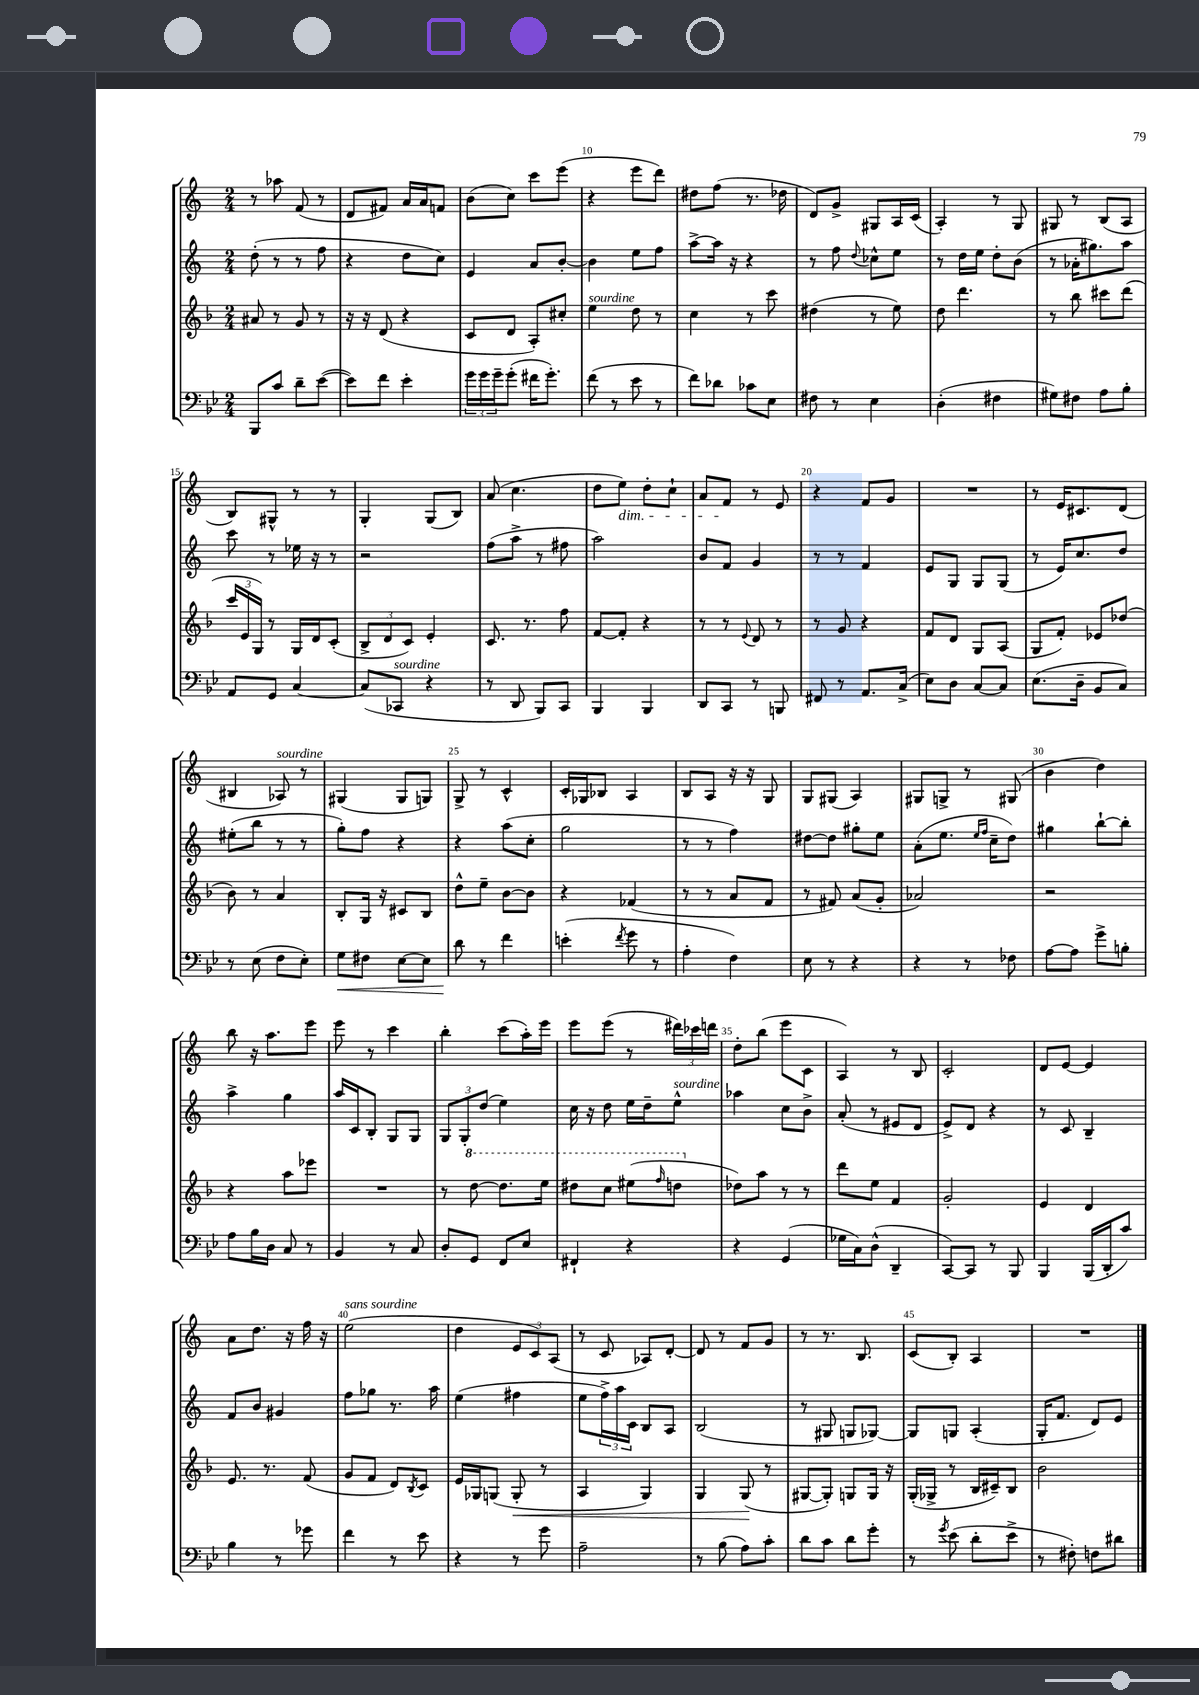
<<
\new StaffGroup <<
\new Staff = "s0" {
    \clef treble \key c \major \numericTimeSignature \time 2/4
    r8 aes''8 f'8( r8 |
    d'8 fis'8) a'16 a'16 f'8 |
    b'8( c''8) c'''8 e'''8( |
    r4 e'''8 d'''8) |
    dis''8 f''8( r8. des''16 |
    d'8) g'8-> gis8 a16 c'16( |
    a4-.) r8 g8 |
    gis8 r8 b8( a8 |
    b8) gis8-^ r8 r8 |
    g4-. g8( b8) |
    a'8( c''4. |
    d''8 e''8\dim) d''8-. c''8-! |
    a'8 f'8\! r8 e'8 |
    r4 f'8 g'8 |
    R2 |
    r8 e'16 cis'8. d'8( |
    bis4 aes8^\markup { \italic "sourdine" }) r8 |
    gis4( gis8 g8) |
    g8-> r8 c'4-^ |
    c'16-. ges16 bes8 a4 |
    b8 a8 r16 r16 g8 |
    g8 gis8( a4) |
    gis8 g8-> r8 gis8( |
    b'4 d''4) |
    b''8 r16 a''8. e'''8 |
    e'''8 r8 c'''4 |
    b''4-. c'''8( a''16-.) e'''16 |
    e'''8 e'''8( r8 \tuplet 3/2 { dis'''16) ces'''16 d'''16 } |
    d''8-. b''8( e'''8 c'8 |
    a4) r8 b8 |
    c'2-. |
    d'8 e'8~ e'4 |
    a'8 d''8. r16 f''16 r16 |
    e''2^\markup { \italic "sans sourdine" }( |
    d''4 \tuplet 3/2 { e'8 c'8) a8( } |
    r8 c'8 aes8) d'8~-. |
    d'8 r8 f'8 g'8 |
    r8 r8. b8. |
    c'8( b8-.) a4 |
    R2 \bar "|." |
}
\new Staff = "s1" {
    \clef treble \key c \major \numericTimeSignature \time 2/4
    d''8-.( r8 r8 f''8 |
    r4 d''8 c''8) |
    e'4 a'8 b'8~-. |
    b'4 e''8 f''8 |
    a''8~-> a''16 r16 r4 |
    r8 f''8 \appoggiatura { d''8 } ces''8-^ e''8 |
    r8 d''16 e''16 d''8-. b'8( |
    r8 aes'16-. gis''8.) a''8 |
    c'''8 r8 ees''16 r16 r8 |
    r2 |
    f''8( a''8-> r8 fis''8 |
    a''2) |
    b'8 f'8 g'4 |
    r8 r8 f'4 |
    e'8 g8 g8 g8( |
    r8 e'16) c''8. d''8 |
    eis''8-.( b''8 r8 r8 |
    g''8-.) f''8 r4 |
    r4 a''8( c''8-. |
    g''2 |
    r8 r8 f''4) |
    dis''8~ dis''8 gis''8-. e''8 |
    a'8-.( e''8. \grace { e''16 f''16 } c''16-- d''8) |
    gis''4 b''8~-! b''8-. |
    a''4-> g''4 |
    a''16 c'16 b8-. g8 g8 |
    \tuplet 3/2 { g8 g8-. d''8( } e''4) |
    c''16 r16 d''8 e''16 d''16-- e''8-^^\markup { \italic "sourdine" } |
    aes''4 c''8 b'8-> |
    a'8-.( r8 eis'8 d'8 |
    e'8->) d'8 r4 |
    r8 c'8 b4-- |
    f'8 b'8 gis'4 |
    f''8 ges''8 r8. a''16 |
    e''4( fis''4 |
    e''8 \tuplet 3/2 { f''16->) a''16 c'16 } b8 a8 |
    b2( |
    r8 gis8 g8 ges8~) |
    ges8 g8 a4-.( |
    g16-. f'8. d'8) e'8 \bar "|." |
}
\new Staff = "s2" {
    \clef treble \key f \major \numericTimeSignature \time 2/4
    ais'8 r8 g'8 r8 |
    r16 r16 d'8( r4 |
    c'8 d'8 a8-.) cis''8-. |
    e''4^\markup { \italic "sourdine" } d''8 r8 |
    c''4 r8 c'''8 |
    dis''4( r8 e''8) |
    d''8 d'''4. |
    r8 bes''8 cis'''8 d'''8( |
    \tuplet 3/2 { c'''16 e'16 g16) } r8 g16 d'16 c'8-.( |
    \tuplet 3/2 { bes8-> d'8 c'8) } e'4-. |
    c'8. r8. f''8 |
    f'8~ f'8-. r4 |
    r8 r8 \appoggiatura { e'8 } d'8 r8 |
    r8 g'8 r4 |
    f'8 d'8 g8 a8( |
    g8 f'8-.) ees'8 des''8( |
    bes'8) r8 a'4 |
    bes8-. g16 r16 cis'8 bes8 |
    d''8-^ e''8-- bes'8~ bes'8 |
    r4 fes'4( |
    r8 r8 a'8 f'8 |
    r8 fis'8) a'8( g'8-. |
    aes'2) |
    r2 |
    r4 a''8 ees'''8 |
    R2 |
    r8 \ottava #1 d'''8~ d'''8. e'''16 |
    dis'''8 c'''8 eis'''8( \grace { f'''16 } d'''8 \ottava #0 |
    des''8) a''8 r8 r8 |
    d'''8 e''8 f'4 |
    g'2-. |
    e'4 d'4 |
    e'8. r8. f'8( |
    g'8 f'8 d'8) \acciaccatura { bes8 } c'8 |
    e'16 ges16 g8( g8-.\< r8 |
    a4 g4) |
    g4 g8\!( r8 |
    gis8~ gis8-.) g8 g16 r16 |
    g16-.( ges16-> r8 bes16 cis'16--) bes8 |
    bes'2 \bar "|." |
}
\new Staff = "s3" {
    \clef bass \key bes \major \numericTimeSignature \time 2/4
    bes,,8 c'8 d'8-- ees'8~( |
    ees'8) f'8 ees'4-. |
    \tuplet 3/2 { g'16 g'16 g'16-- } g'8-.( fis'16 g'8.-.) |
    f'8( r8 ees'8 r8 |
    f'8) des'8 ces'8 ees8 |
    fis8 r8 ees4 |
    d4-.( fis4 |
    gis8) fis8 a8 bes8-. |
    a,8 g,8 c4~ |
    c8( ces,8^\markup { \italic "sourdine" } r4 |
    r8 d,8 bes,,8) c,8 |
    bes,,4 bes,,4 |
    d,8 c,8 r8 b,,8 |
    fis,8 r8 a,8. c16->( |
    ees8) d8 c8~ c8 |
    ees8.( d16-- bes,8 c8) |
    r8 ees8( f8 ees8-.) |
    g8\< fis8 ees8~ ees8 |
    d'8\! r8 f'4 |
    e'4-.( \acciaccatura { f'8 } g'8 r8 |
    a4-. f4) |
    ees8 r8 r4 |
    r4 r8 fes8 |
    a8~ a8 g'8-> b8-. |
    a8 bes16 d16 c8 r8 |
    bes,4 r8 c8 |
    d8-. g,8 f,8 ees8 |
    fis,4-! r4 |
    r4 g,4( |
    ges16 c16) d8-^( d,4-- |
    c,8~) c,8 r8 bes,,8 |
    bes,,4 bes,,16( d,16-. c'8) |
    bes4 r8 ges'8 |
    f'4 r8 ees'8 |
    r4 r8 g'8 |
    a2-- |
    r8 bes8( a8) c'8-. |
    d'8 c'8 d'8 g'8-. |
    r8 \acciaccatura { g'8 } ees'8( d'8-. ees'8-> |
    r8 fis8-.) f8 dis'8 \bar "|." |
}
>>
>>
